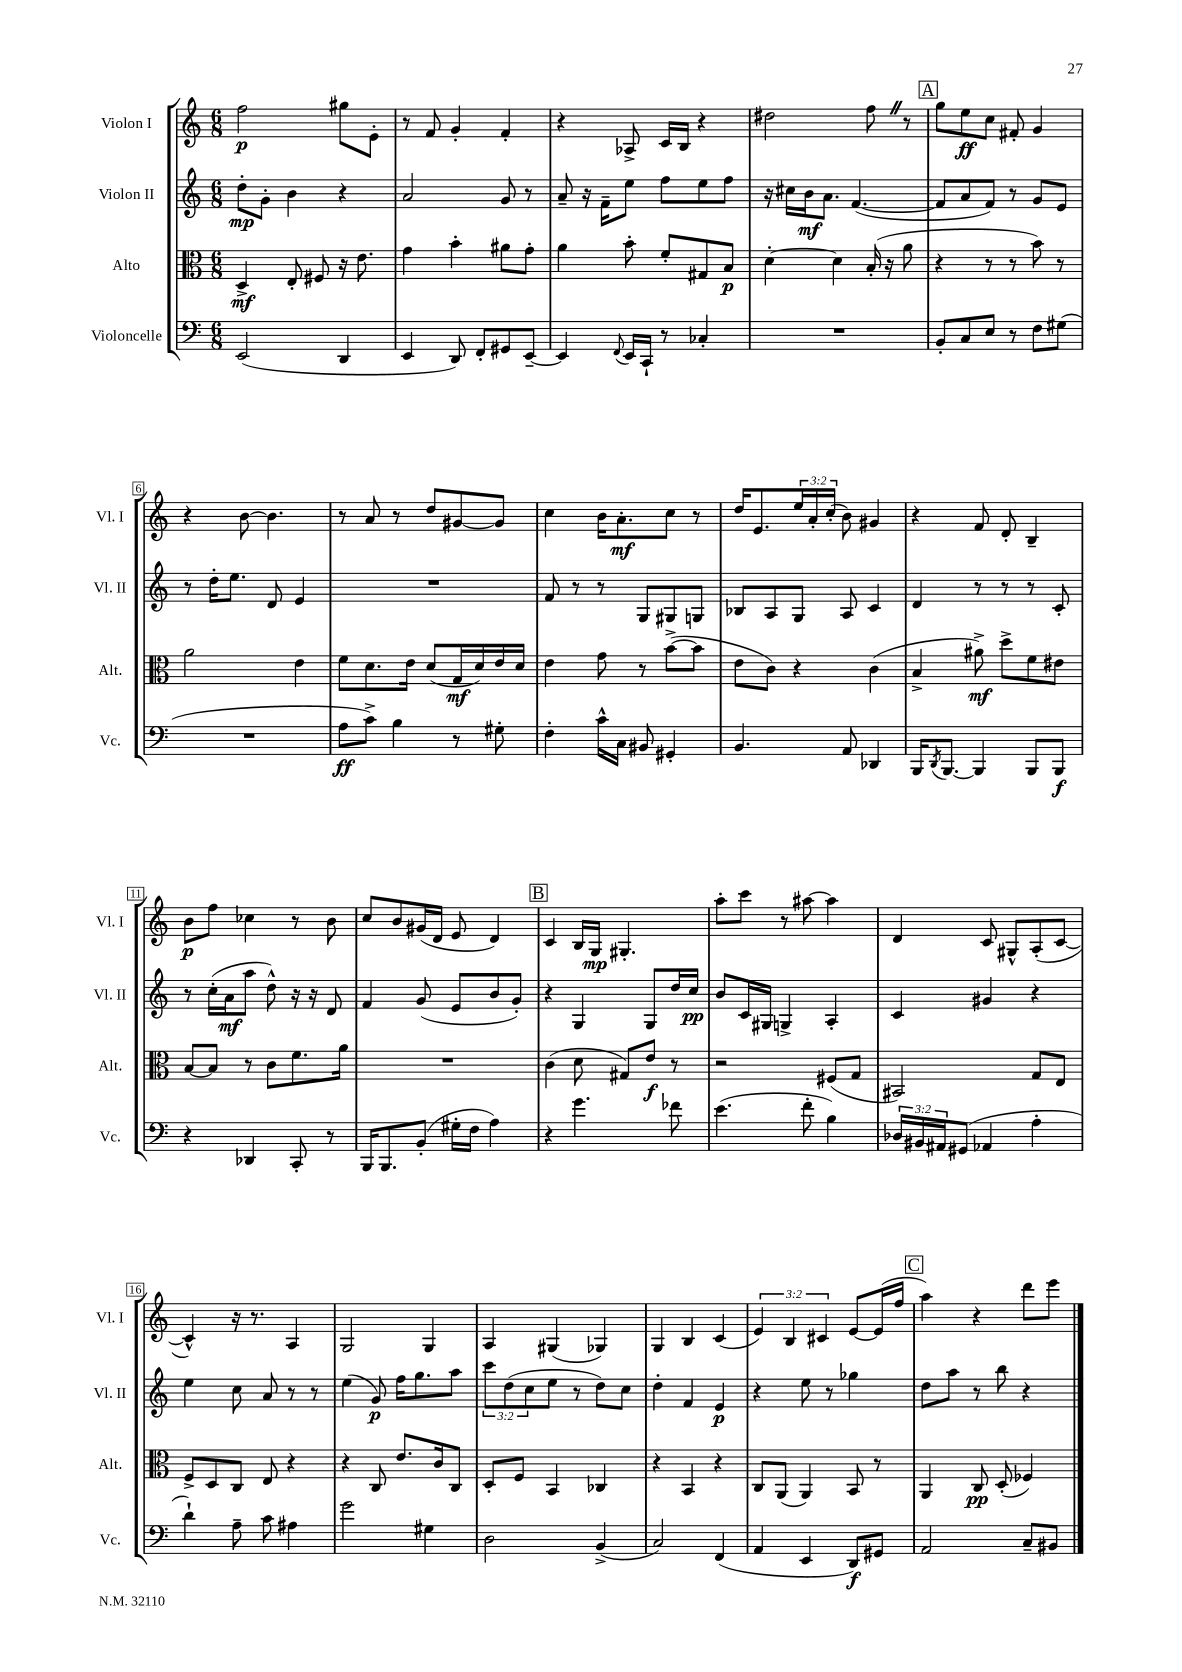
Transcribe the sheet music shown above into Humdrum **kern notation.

**kern	**kern	**kern	**kern
*staff4	*staff3	*staff2	*staff1
*clefF4	*clefC3	*clefG2	*clefG2
*k[]	*k[]	*k[]	*k[]
*M6/8	*M6/8	*M6/8	*M6/8
(2EE/	4D^/	8dd'\L	2ff\
.	.	8g'\J	.
.	8E'/	4b\	.
.	8F#/	.	.
4DD/	16r	4r	8gg#\L
.	8.e\	.	.
.	.	.	8e'\J
=	=	=	=
4EE/	4g\	2a/	8r
.	.	.	8f/
8DD/)	4b'\	.	4g'/
8FF'/L	.	.	.
8GG#/	8a#\L	8g/	4f'/
[8EE~/J	8g'\J	8r	.
=	=	=	=
4EE/]	4a\	8a~/	4r
.	.	16r	.
.	.	16f~\LK	.
8qqFF/	.	.	.
16EE/LL	8b'\	8ee\J	8A-^/
16CC`/JJ	.	.	.
8r	8f'/L	8ff\L	16c/LL
.	.	.	16B/JJ
4C-'/	8G#/	8ee\	4r
.	8B/J	8ff\J	.
=	=	=	=
2.r	[4d'\	16r	2dd#\
.	.	16cc#\LL	.
.	.	16b\J	.
.	.	8.a\J	.
.	4d\]	.	.
.	.	([4.f/	.
.	(16B'/	.	8ff\
.	16r	.	.
.	8a\	.	8r
=	=	=	=
8BB'/L	4r	8f/]L	8gg\L
8C/	.	8a/	8ee\
8E/J	8r	8f/J)	8cc\J
8r	8r	8r	8f#'/
8F\L	8b\)	8g/L	4g/
(8G#\J	8r	8e/J	.
=	=	=	=
2.r	2a\	8r	4r
.	.	16dd'\LK	.
.	.	8.ee\J	.
.	.	.	[8b\
.	.	8d/	4.b\]
.	4e\	4e/	.
=	=	=	=
8A\L	8f\L	2.r	8r
8c^\J)	8.d\	.	8a/
4B\	.	.	8r
.	16e\Jk	.	.
.	(8d/L	.	8dd/L
8r	16G/L	.	[8g#/
.	16d/)	.	.
8G#'\	16e/	.	8g#/]J
.	16d/JJ	.	.
=	=	=	=
4F'\	4e\	8f/	4cc\
.	.	8r	.
16c^^\LL	8g\	8r	16b\LK
16C\JJ	.	.	8.a'\
8BB#/	8r	8G/L	.
4GG#'/	([8b^\L	8G#/	8cc\J
.	8b\]J	8G/J	8r
=	=	=	=
4.BB/	8e\L	8B-/L	16dd/LK
.	.	.	8.e/
.	8c\J)	8A/	.
.	4r	8G/J	24ee/L
.	.	.	24a'/
.	.	.	(24cc'/JJ
8AA/	.	8A/	8b\)
4DD-/	(4c\	4c/	4g#/
=	=	=	=
16BBB/LK	4B^/	4d/	4r
8qDD/	.	.	.
[8.BBB/J	.	.	.
4BBB/]	8a#^\)	8r	8f/
.	8dd^\L	8r	8d'/
8BBB/L	8f\	8r	4B~/
8BBB/J	8e#\J	8c'/	.
=	=	=	=
4r	[8B/L	8r	8b\L
.	8B/]J	(16cc'\LL	8ff\J
.	.	16a\J	.
4DD-/	8r	8aa\J	4cc-\
.	8c\L	8dd^^\)	.
8CC'/	8.f\	16r	8r
.	.	16r	.
8r	.	8d/	8b\
.	16a\Jk	.	.
=	=	=	=
16BBB/LK	2.r	4f/	8cc/L
8.BBB/	.	.	.
.	.	.	8b/
(8BB'/J	.	(8g/	(16g#/L
.	.	.	16d/JJ
16G#'\LL	.	8e/L	8e/
16F\JJ	.	.	.
4A\)	.	8b/	4d/)
.	.	8g'/J)	.
=	=	=	=
4r	(4c\	4r	4c/
4.g\	8d\	4G/	16B/LL
.	.	.	16G/JJ
.	8G#/L)	.	4.G#'/
.	8e/J	8G/L	.
8f-\	8r	16dd/L	.
.	.	16cc/JJ	.
=	=	=	=
(4.e\	2r	8b/L	8aa'\L
.	.	16c/L	8ccc\J
.	.	16G#/JJ	.
.	.	4G^/	8r
8f'\	.	.	[8aa#\
4B\)	(8F#/L	4A'/	4aa#\]
.	8G/J	.	.
=	=	=	=
24D-/LL	2BB#/)	4c/	4d/
24BB#/	.	.	.
24AA#/J	.	.	.
(8GG#/J	.	.	.
4AA-/	.	4g#/	8c/
.	.	.	8G#^^/L
4A'\	8G/L	4r	(8A'/
.	8E/J	.	[8c/J
=	=	=	=
4d`\)	8F^/L	4ee\	4c^^/])
.	8D/	.	.
8A~\	8C/J	8cc\	16r
.	.	.	8.r
8c\	8E/	8a/	.
4A#\	4r	8r	4A/
.	.	8r	.
=	=	=	=
2g\	4r	(4ee\	2G/
.	8C/	8g/)	.
.	8.e/L	16ff\LK	.
.	.	8.gg\	.
4G#\	.	.	4G/
.	16c/k	.	.
.	8C/J	8aa\J	.
=	=	=	=
2D\	8D'/L	12ccc\L	4A/
.	.	(12dd\	.
.	8F/J	.	.
.	.	12cc\	.
.	4BB/	8ee\J	(4G#/
.	.	8r	.
(4BB^/	4C-/	8dd\L)	4G-/)
.	.	8cc\J	.
=	=	=	=
2C/)	4r	4dd'\	4G/
.	4BB/	4f/	4B/
(4FF/	4r	4e/	(4c/
=	=	=	=
4AA/	8C/L	4r	6e/)
.	(8AA/J	.	.
.	.	.	6B/
4EE/	4AA/)	8ee\	.
.	.	.	6c#/
.	.	8r	.
8DD/L)	8BB/	4gg-\	[8e/L
8GG#/J	8r	.	(16e/]L
.	.	.	16ff/JJ
=	=	=	=
2AA/	4AA/	8dd\L	4aa\)
.	.	8aa\J	.
.	8C/	8r	4r
.	(8D'/	8bb\	.
8C~/L	4F-/)	4r	8ddd\L
8BB#/J	.	.	8eee\J
==	==	==	==
*-	*-	*-	*-
